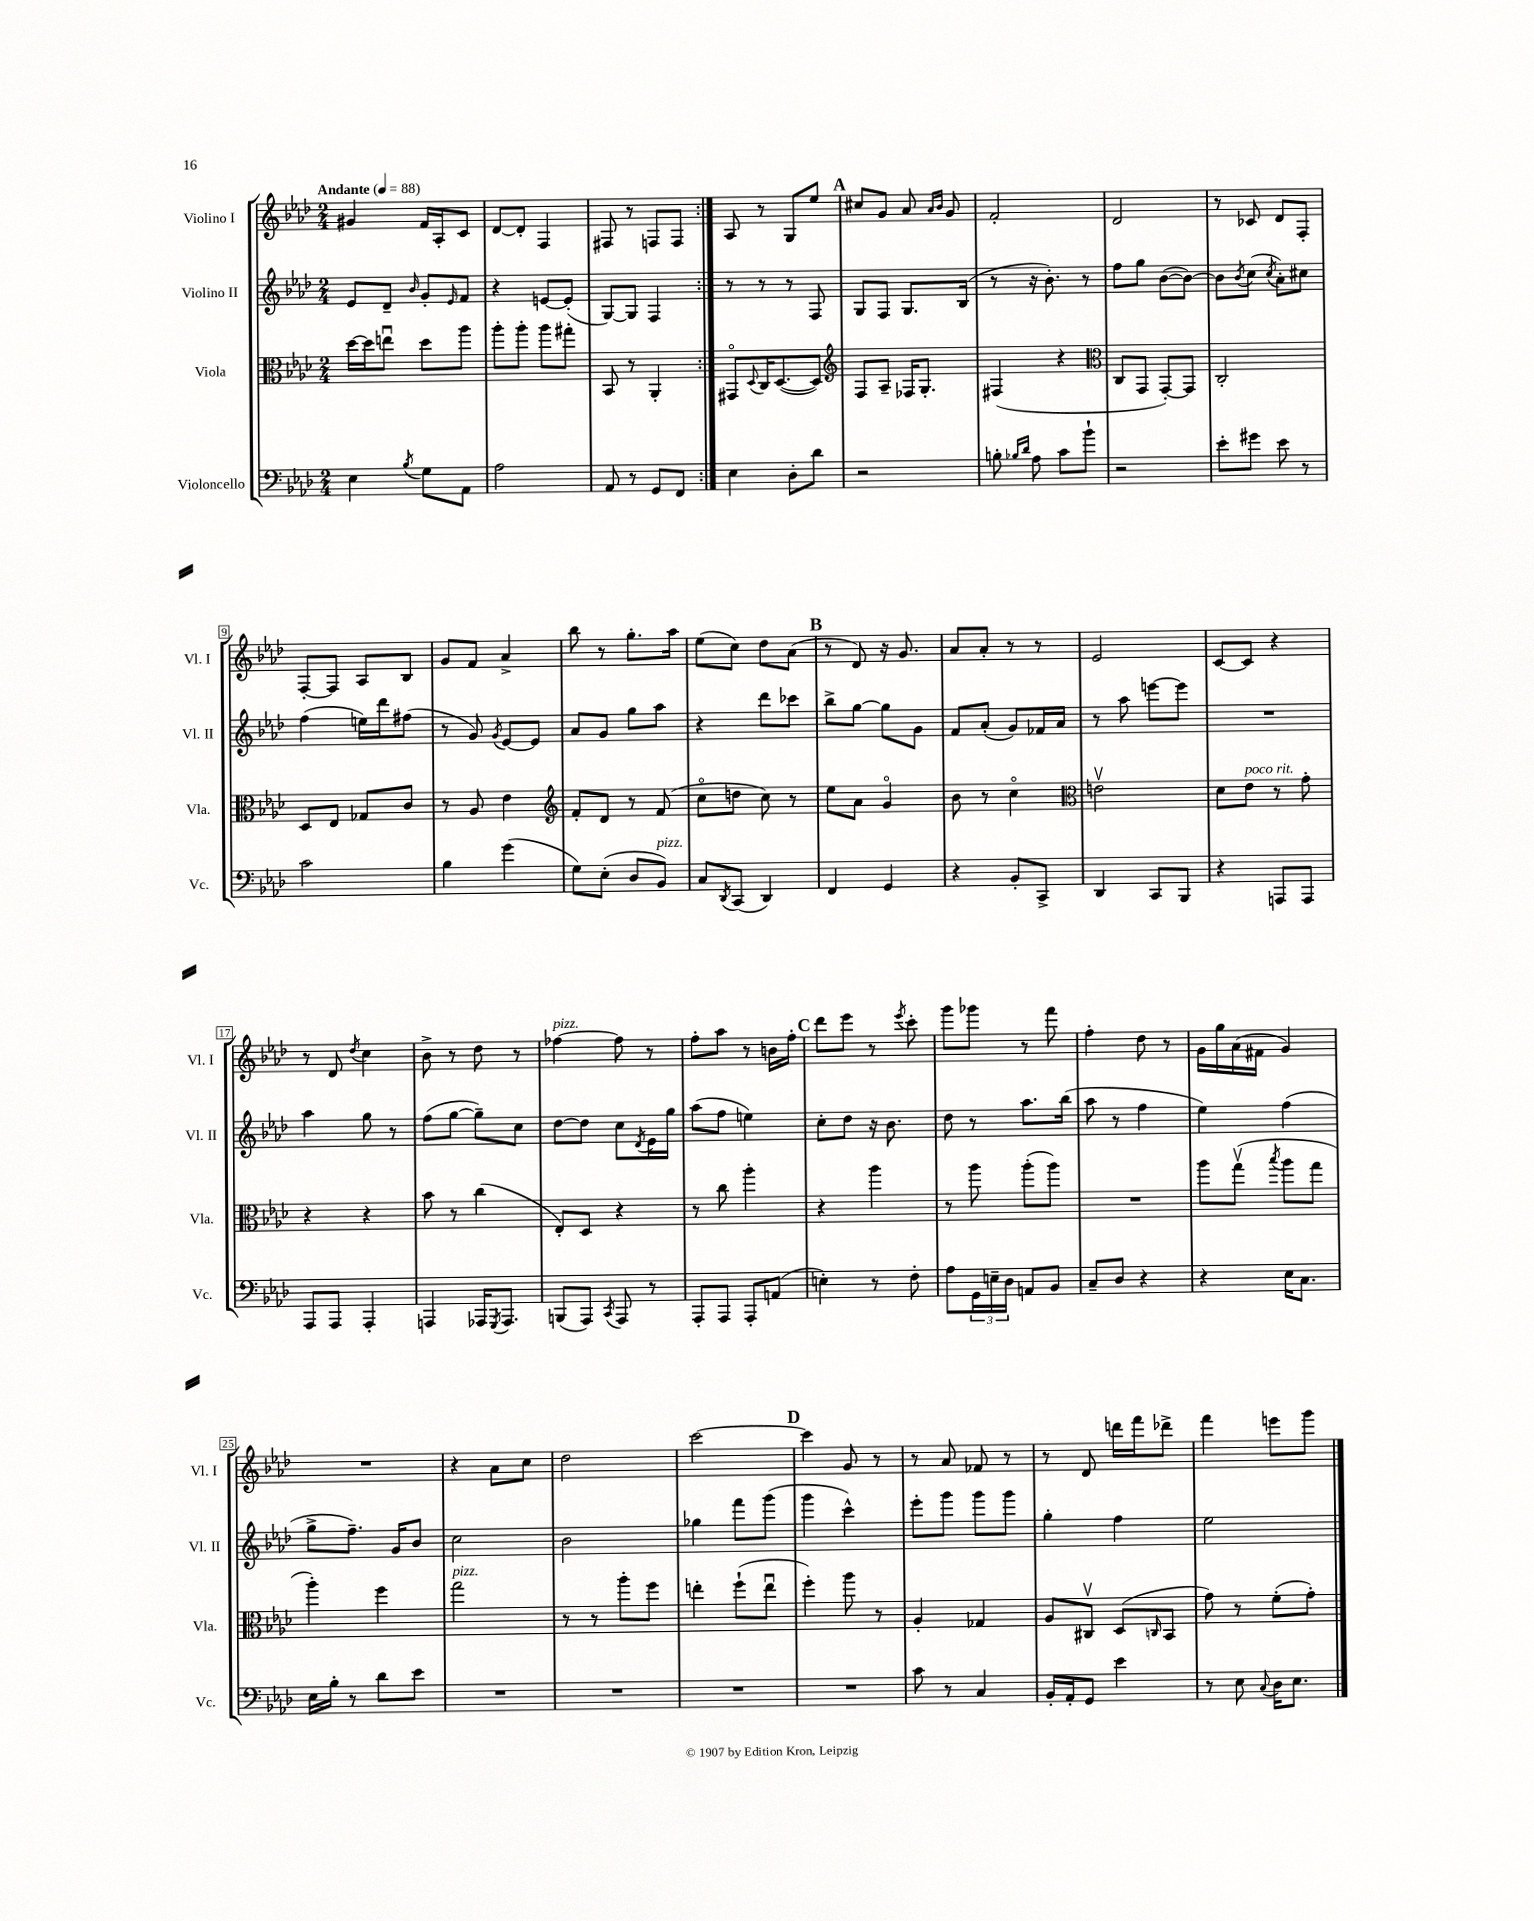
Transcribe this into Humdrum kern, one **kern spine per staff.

**kern	**kern	**kern	**kern
*staff4	*staff3	*staff2	*staff1
*clefF4	*clefC3	*clefG2	*clefG2
*k[b-e-a-d-]	*k[b-e-a-d-]	*k[b-e-a-d-]	*k[b-e-a-d-]
*M2/4	*M2/4	*M2/4	*M2/4
*MM88	*MM88	*MM88	*MM88
4E-	[16dd-	8e-	4g#
.	16dd-]	.	.
.	8eeu	8d-~	.
8qB-	.	16qqb-	.
8G	8dd-	8g'	16f
.	.	.	16A-'
.	.	16qqe-	.
8AA-	8aa-	8f	8c
=	=	=	=
2A-	8aa-'	4r	[8d-
.	8aa-'	.	8d-']
.	8aa-	[8e	4F
.	8gg#'	(8e']	.
=	=	=	=
8AA-	8BB-	[8G)	8F#
8r	8r	8G]	8r
8GG	4AA-'	4F	8F
8FF	.	.	8F
=:|!	=:|!	=:|!	=:|!
4E-	8GG#o	8r	8A-
.	8qqD-	.	.
.	16C	8r	8r
.	([8.D-	.	.
8D-'	.	8r	8G
8d-	8D-])	8F	8ee-
=	=	=	=
*	*clefG2	*	*
2r	8F	8G	8cc#
.	8A-~	8F	8g
.	16F-	8.G	8a-
.	8.G'	.	.
.	.	.	16qqa-
.	.	.	16qqb-
.	.	.	8g
.	.	(16B-	.
=	=	=	=
8B'	(4F#	8r	2f'
16qqB-	.	.	.
16qqd-	.	.	.
8A-	.	16r	.
.	.	8.b-')	.
8c	4r	.	.
8b-`	.	8r	.
=	=	=	=
*	*clefC3	*	*
2r	8C	8ff	2d-
.	8GG	8gg	.
.	[8GG')	([8b-	.
.	8GG]	8b-_)	.
=	=	=	=
8e-'	2C'	8b-]	8r
.	.	8qb-	.
8g#	.	(8cc	8c-
.	.	8qcc	.
8e-	.	8a-')	8d-
8r	.	8cc#	8F'
=	=	=	=
2c	8D-	(4ff	[8F'
.	8E-	.	8F]
.	8G-	16ee)	8A-
.	.	16ddd-	.
.	8c	(8ff#	8B-
=	=	=	=
4B-	8r	8r	8g
.	8A-	8g)	8f
.	.	8qg	.
(4g	4e-	[8e-	4a-^
.	.	8e-]	.
=	=	=	=
*	*clefG2	*	*
8G)	8f'	8a-	8bb-
(8E-'	8d-	8g	8r
8D-	8r	8gg	8.gg'
8BB-)	(8f	8aa-	.
.	.	.	16aa-
=	=	=	=
8C	8cco	4r	(8ee-
8qDD-	.	.	.
(8CC	8dd	.	8cc)
4DD-)	8cc)	8ddd-	8dd-
.	8r	8ccc-	(8a-
=	=	=	=
4FF	8ee-	8bb-^	8r
.	8a-	[8gg	8d-)
4GG	4go	8gg]	16r
.	.	.	8.g
.	.	8g	.
=	=	=	=
4r	8b-	8f	8a-
.	8r	(8a-'	8a-'
8BB-'	4cco	8g)	8r
8CC^	.	16f-	8r
.	.	16a-	.
=	=	=	=
*	*clefC3	*	*
4DD-	2ev	8r	2e-
.	.	8aa-	.
8CC	.	[8eee	.
8BBB-	.	8eee]	.
=	=	=	=
4r	8d-	2r	[8c
.	8e-	.	8c]
8AAA	8r	.	4r
8AAA	8g'	.	.
=	=	=	=
8AAA-	4r	4aa-	8r
8AAA-	.	.	8d-
.	.	.	8qdd-
4AAA-'	4r	8gg	4cc
.	.	8r	.
=	=	=	=
4AAA	8b-	(8ff	8b-^
.	8r	[8gg	8r
16AAA-	(4cc	8gg~])	8dd-
8qGGG	.	.	.
8.AAA-	.	.	.
.	.	8cc	8r
=	=	=	=
(8BBB	8E-')	[8dd-	[4ff-
8AAA-)	8D-	8dd-]	.
8qCC	.	.	.
8AAA-	4r	8cc	8ff-]
.	.	8qd-	.
8r	.	16e-	8r
.	.	16gg	.
=	=	=	=
8AAA-'	8r	(8aa-	8ff'
8AAA-	8cc	8ff	8aa-
8AAA-'	4aa-'	4ee)	8r
(8AA	.	.	16b
.	.	.	16ff'
=	=	=	=
4E')	4r	8cc'	8ddd-
.	.	8dd-	8eee-
8r	4aa-	16r	8r
.	.	8.b-	.
.	.	.	8qeee-
8F'	.	.	8ccc'
=	=	=	=
8A-	8r	8dd-	8ggg
24GG	8aa-	8r	8ggg-
24E~	.	.	.
24D-	.	.	.
8AA	(8aa-'	8.aa-	8r
8BB-	8aa-)	.	8fff
.	.	(16bb-	.
=	=	=	=
8C~	2r	8aa-	4ff'
8D-	.	8r	.
4r	.	4ff	8dd-
.	.	.	8r
=	=	=	=
4r	8aa-	4ee-)	16g
.	.	.	16gg
.	(8ggv	.	(16a-
.	.	.	16f#
.	8qbb-	.	.
16E-	8aa-	(4ff	4g)
8.C	.	.	.
.	8gg	.	.
=	=	=	=
16E-	4aa-')	8gg^	2r
16B-'	.	.	.
8r	.	8.ff~)	.
8d-	4ff	.	.
.	.	16g	.
8e-	.	8b-	.
=	=	=	=
2r	2gg	2cc	4r
.	.	.	8a-
.	.	.	8cc
=	=	=	=
2r	8r	2b-	2dd-
.	8r	.	.
.	8aa-'	.	.
.	8ff	.	.
=	=	=	=
2r	4ee'	4gg-	[2ccc
.	(8ff`	8fff	.
.	8eeu	(8ggg	.
=	=	=	=
2r	4ff')	4ggg	4ccc]
.	8aa-	4ccc^^)	8g
.	8r	.	8r
=	=	=	=
8c	4A-'	8eee-'	8r
8r	.	8ggg	8a-
4C	4G-	8ggg	8f-
.	.	8ggg	8r
=	=	=	=
16BB-'	8A-	4gg'	8r
16AA-'	.	.	.
8GG	8C#v	.	8d-
4e-	(8D-	4ff	16ddd
.	.	.	16fff
.	16qqC	.	.
.	8BB-	.	8ddd-^
=	=	=	=
8r	8g)	2ee-	4fff
8E-	8r	.	.
8qqC	.	.	.
16D-	(8f'	.	8eee
8.E-	.	.	.
.	8g')	.	8ggg
==	==	==	==
*-	*-	*-	*-
